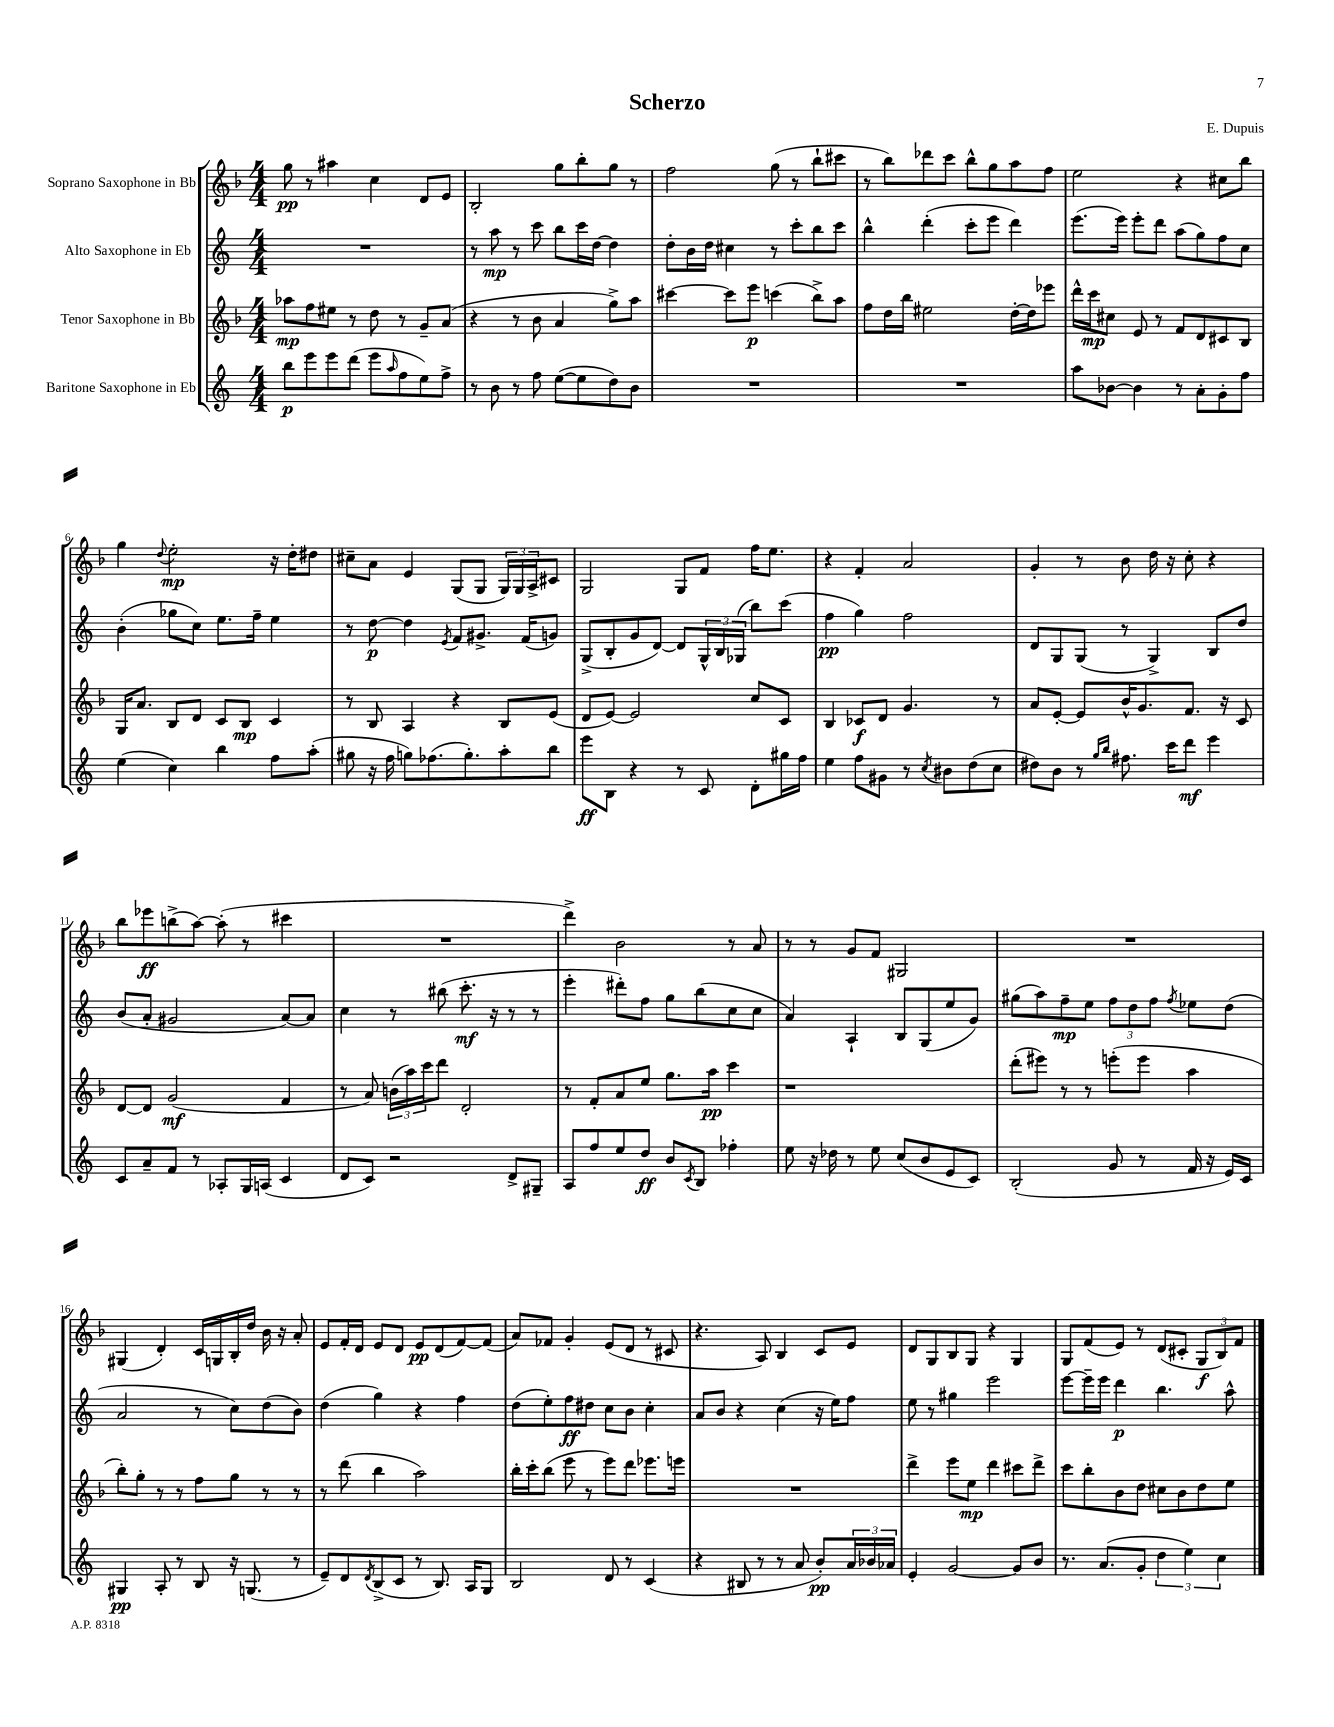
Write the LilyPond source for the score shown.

\header { title = "Scherzo" composer = "E. Dupuis" }
<<
\new StaffGroup <<
\new Staff = "s0" \with { instrumentName = "Soprano Saxophone in Bb" } {
    \clef treble \key f \major \numericTimeSignature \time 4/4
    g''8\pp r8 ais''4 c''4 d'8 e'8 |
    bes2-. g''8 bes''8-. g''8 r8 |
    f''2 g''8( r8 bes''8-! cis'''8 |
    r8 bes''8) des'''8 c'''8 bes''8-^ g''8 a''8 f''8 |
    e''2 r4 cis''8 bes''8 |
    g''4 \appoggiatura { d''8 } e''2-.\mp r16 d''16-. dis''8 |
    cis''8-- a'8 e'4 g8( g8 \tuplet 3/2 { g16) g16 a16-> } cis'8 |
    g2 g8 f'8 f''16 e''8. |
    r4 f'4-. a'2 |
    g'4-. r8 bes'8 d''16 r16 c''8-. r4 |
    bes''8 ees'''8\ff b''8->( a''8~) a''8-.( r8 cis'''4 |
    R1 |
    d'''4->) bes'2 r8 a'8 |
    r8 r8 g'8 f'8 gis2 |
    R1 |
    gis4( d'4-.) c'16 g16 bes16-. d''16 bes'16 r16 a'8-. |
    e'8 f'16-. d'16 e'8 d'8 e'8\pp d'8( f'8~) f'8( |
    a'8) fes'8 g'4-. e'8( d'8 r8 cis'8 |
    r4. a8) bes4 c'8 e'8 |
    d'8 g8 bes8 g8 r4 g4 |
    g8 f'8( e'8) r8 d'8( cis'8-. \tuplet 3/2 { g8\f bes8) f'8 } \bar "|." |
}
\new Staff = "s1" \with { instrumentName = "Alto Saxophone in Eb" } {
    \clef treble \key c \major \numericTimeSignature \time 4/4
    R1 |
    r8 a''8\mp r8 c'''8 b''8 c'''16 d''16~ d''4 |
    d''8-. b'16 d''16 cis''4 r8 c'''8-. b''8 c'''8 |
    b''4-^ d'''4-.( c'''8-. e'''8 d'''4) |
    e'''8.( e'''16) e'''8-. d'''8 a''8( g''8) f''8 c''8 |
    b'4-.( ges''8 c''8) e''8. f''16-- e''4 |
    r8 d''8~\p d''4 \acciaccatura { e'8 } f'8 gis'8.-> f'16( g'8) |
    g8->( b8-. g'8 d'8~) d'8 \tuplet 3/2 { g16-^ b16 ges16( } b''8) c'''8( |
    f''4\pp g''4) f''2 |
    d'8 g8 g8( r8 g4->) b8 d''8 |
    b'8( a'8-. gis'2 a'8~) a'8 |
    c''4 r8 bis''8( c'''8.-.\mf r16 r8 r8 |
    e'''4-. dis'''8-.) f''8 g''8 b''8( c''8 c''8 |
    a'4) a4-! b8 g8( e''8 g'8) |
    gis''8( a''8) f''8--\mp e''8 \tuplet 3/2 { f''8 d''8 f''8 } \acciaccatura { f''8 } ees''8 d''8( |
    a'2 r8 c''8) d''8( b'8) |
    d''4( g''4) r4 f''4 |
    d''8( e''8-.) f''8\ff dis''8 c''8 b'8 c''4-. |
    a'8 b'8 r4 c''4( r16 e''16) f''8 |
    e''8 r8 gis''4 e'''2 |
    e'''8~ e'''16-- e'''16 d'''4\p b''4. a''8-^ \bar "|." |
}
\new Staff = "s2" \with { instrumentName = "Tenor Saxophone in Bb" } {
    \clef treble \key f \major \numericTimeSignature \time 4/4
    aes''8\mp f''8 eis''8 r8 d''8 r8 g'8-- a'8( |
    r4 r8 bes'8 a'4 g''8->) a''8 |
    cis'''4~ cis'''8 e'''8\p c'''4( bes''8->) a''8 |
    f''8 d''16 bes''16 eis''2 d''16~-. d''16 ees'''8 |
    d'''16-^ c'''16\mp cis''8 e'8 r8 f'8 d'8 cis'8 bes8 |
    g16 a'8. bes8 d'8 c'8 bes8\mp c'4 |
    r8 bes8 a4 r4 bes8 e'8( |
    d'8 e'8~) e'2 c''8 c'8 |
    bes4 ces'8\f d'8 g'4. r8 |
    a'8 e'8~-. e'8 bes'16-^ g'8. f'8. r16 c'8 |
    d'8~ d'8 g'2\mf( f'4 |
    r8 a'8) \tuplet 3/2 { b'16( a''16) c'''16 } d'''8 d'2-. |
    r8 f'8-. a'8 e''8 g''8. a''16\pp c'''4 |
    r1 |
    d'''8-.( eis'''8) r8 r8 e'''8-.( e'''8 a''4 |
    bes''8-.) g''8-. r8 r8 f''8 g''8 r8 r8 |
    r8 d'''8( bes''4 a''2) |
    bes''16-. c'''16-. bes''8( e'''8 r8 e'''8) d'''8 ees'''8. e'''16 |
    R1 |
    d'''4-> e'''8 e''8\mp d'''4 cis'''8 d'''8-> |
    c'''8 bes''8-. bes'8 d''8 cis''8 bes'8 d''8 e''8 \bar "|." |
}
\new Staff = "s3" \with { instrumentName = "Baritone Saxophone in Eb" } {
    \clef treble \key c \major \numericTimeSignature \time 4/4
    b''8\p e'''8 e'''8 d'''8( e'''8 \grace { a''16 } f''8 e''8) f''8-> |
    r8 b'8 r8 f''8 e''8~( e''8 d''8) b'8 |
    R1 |
    R1 |
    a''8 bes'8~ bes'4 r8 a'8-. g'8-. f''8 |
    e''4( c''4) b''4 f''8 a''8-.( |
    gis''8 r16 f''16 g''8) fes''8.( g''8.-.) a''8-. b''8 |
    e'''8\ff b8 r4 r8 c'8 d'8-. gis''16 f''16 |
    e''4 f''8 gis'8 r8 \acciaccatura { c''8 } bis'8 d''8( c''8 |
    dis''8) b'8 r8 \grace { g''16 b''16 } fis''8. c'''16 d'''8\mf e'''4 |
    c'8 a'8-- f'8 r8 aes8-. g16 a16( c'4 |
    d'8 c'8) r2 d'8-> gis8-- |
    a8 f''8 e''8 d''8\ff b'8 \acciaccatura { c'8 } b8 fes''4-. |
    e''8 r16 des''16 r8 e''8 c''8( b'8 e'8 c'8) |
    b2-.( g'8 r8 f'16 r16 e'16) c'16 |
    gis4\pp a8-. r8 b8 r16 g8.( r8 |
    e'8--) d'8 \acciaccatura { d'8 } b8->( c'8 r8 b8.) a16 g8 |
    b2 d'8 r8 c'4( |
    r4 bis8 r8 r8 a'8 b'8-.\pp) \tuplet 3/2 { a'16 bes'16 aes'16 } |
    e'4-. g'2~ g'8 b'8 |
    r8. a'8.( g'8-. \tuplet 3/2 { d''4 e''4) c''4 } \bar "|." |
}
>>
>>
